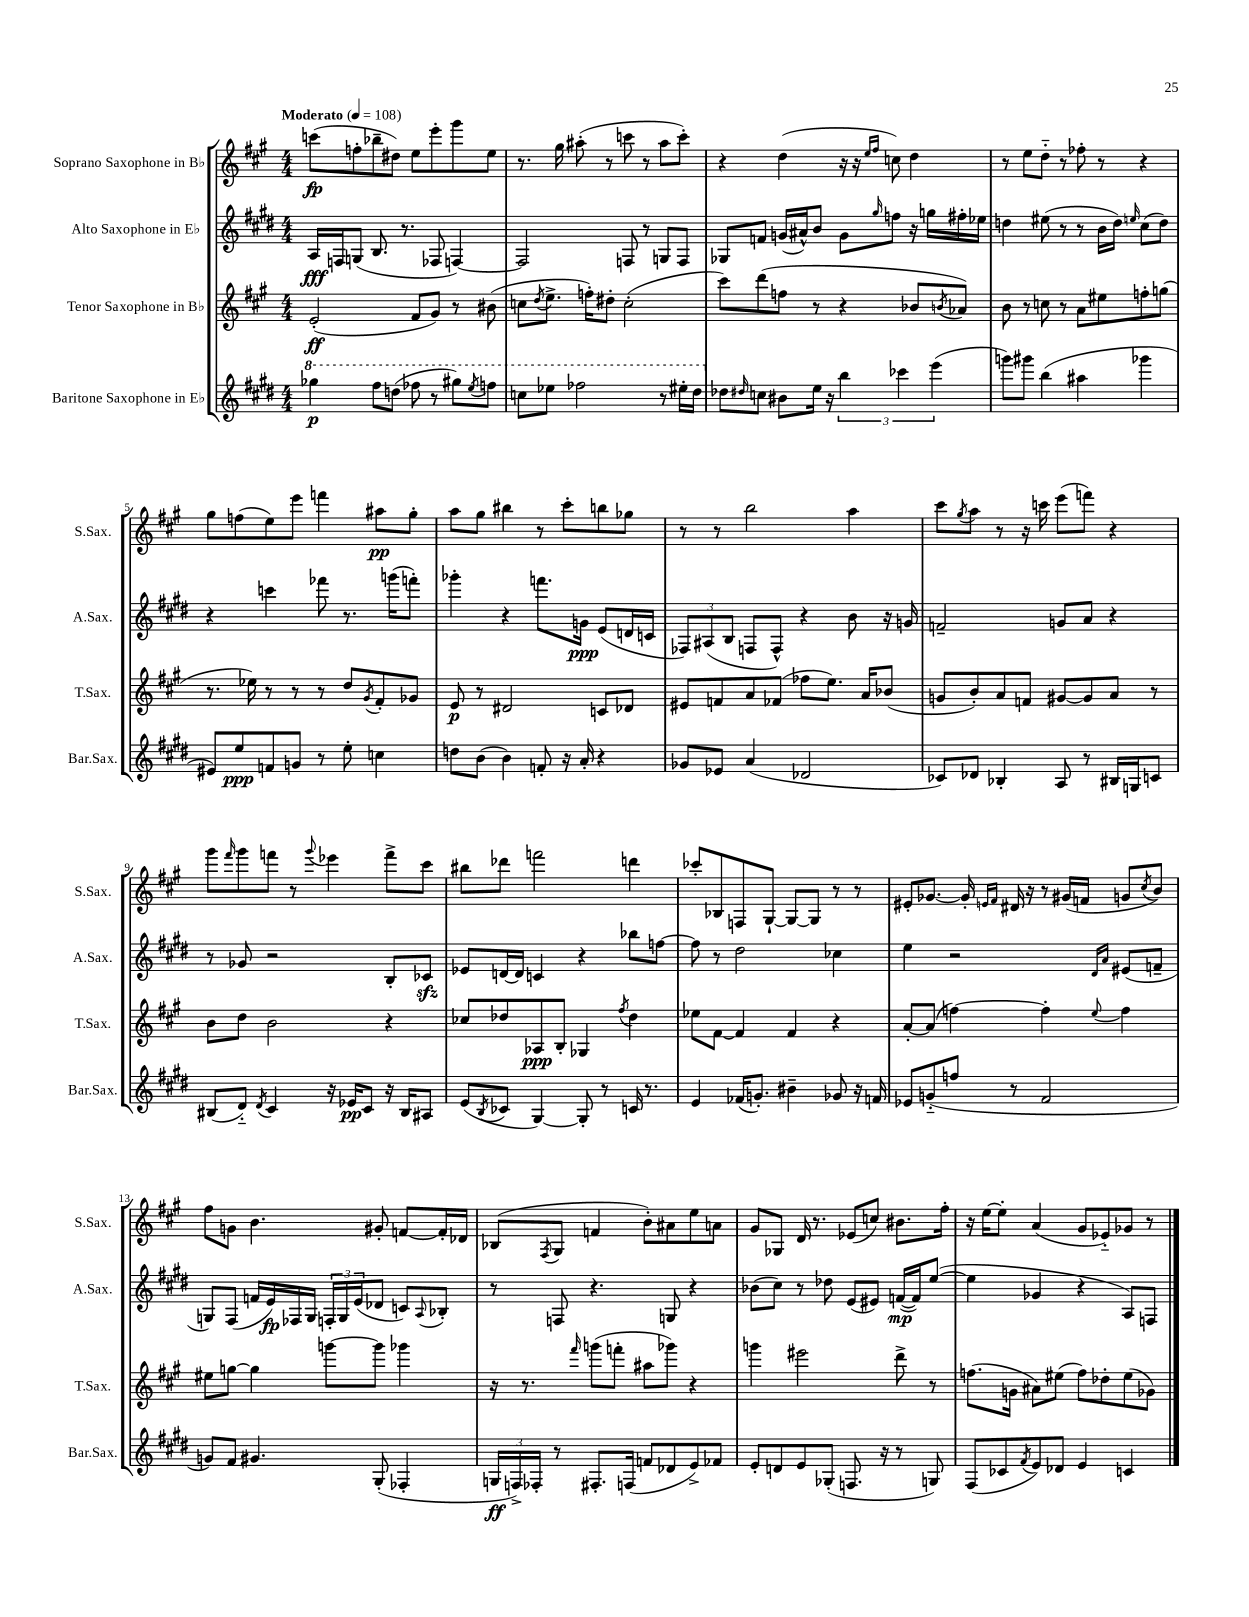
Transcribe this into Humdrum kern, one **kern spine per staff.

**kern	**kern	**kern	**kern
*staff4	*staff3	*staff2	*staff1
*clefG2	*clefG2	*clefG2	*clefG2
*k[f#c#g#d#]	*k[f#c#g#]	*k[f#c#g#d#]	*k[f#c#g#]
*M4/4	*M4/4	*M4/4	*M4/4
*MM108	*MM108	*MM108	*MM108
4ggg-	(2e'	16A	(8ccc
.	.	16F	.
.	.	(8G	8ff'
8fff#	.	8.B	8bb-~
(8ddd	.	.	8dd#)
.	.	8.r	.
8fff-	8f#	.	8ee
8r	8g#)	8F-	8eee'
8ggg#)	8r	[4F)	8ggg#
8qeee	.	.	.
8fff	(8b#	.	8ee
=	=	=	=
8ccc	8cc	2F]	8.r
.	8qdd	.	.
8eee-	8.ee^	.	.
.	.	.	16gg#
2fff-	.	.	(8aa#'
.	16ff')	.	.
.	8dd#'	.	8r
.	(2cc'	8F	8ccc
.	.	8r	8r
8r	.	8G	8aa#
16eee#'	.	8F	8ccc')
16ddd#	.	.	.
=	=	=	=
8dd-	8ccc#)	8G-	4r
16qqdd#	.	.	.
8cc	(8ddd	8f	.
8b#	8ff	(16g	(4dd
.	.	16a#^^)	.
16ee	8r	8b	.
16r	.	.	.
6bb	4r	8g	16r
.	.	.	16r
.	.	.	16qqee
.	.	16qqgg#	16qqff#
.	.	8ff	8cc)
6ccc-	.	.	.
.	8b-	16r	4dd
.	.	16gg	.
(6eee	.	.	.
.	8qb	.	.
.	8a-)	16ff#'	.
.	.	16ee-	.
=	=	=	=
8ggg)	8b	4dd	8r
8ggg#	8r	.	8ee
(4bb	8cc	(8ee#	8dd'~
.	8r	8r	8r
4aa#	8a	8r	8ff-'
.	8ee#	16b	8r
.	.	16dd)	.
.	.	16qqee	.
4ggg-	8ff'	(8cc#	4r
.	(8gg	8dd)	.
=	=	=	=
8e#)	8.r	4r	8gg#
8ee	.	.	(8ff
.	16ee-)	.	.
8f	8r	4ccc	8ee)
8g	8r	.	8eee
8r	8r	8fff-	4fff
8ee'	8dd	8.r	.
.	8qg#	.	.
4cc	8f#'	.	8aa#
.	.	(16ggg	.
.	8g-	8fff')	8gg#'
=	=	=	=
8dd	8e	4ggg-'	8aa
(8b	8r	.	8gg#
4b)	2d#	4r	4bb#
8f'	.	8.fff	8r
16r	.	.	8ccc#'
16a'	.	16g	.
4r	8c	(8e	8bb
.	8d-	16d	8gg-
.	.	16c	.
=	=	=	=
8g-	8e#	12F-)	8r
.	.	(12A#	.
8e-	8f	.	8r
.	.	12B	.
(4a	8a	8F	2bb
.	(8f-	8F^^)	.
2d-	8ff-	4r	.
.	8.ee)	.	.
.	.	8b	4aa
.	16a	.	.
.	(8b-	16r	.
.	.	16g	.
=	=	=	=
8c-)	8g	2f~	8ccc#
.	.	.	8qgg#
8d-	8b')	.	8aa
4B-'	8a	.	8r
.	8f	.	16r
.	.	.	16ccc
8A	[8g#	8g	(8eee
8r	8g#]	8a	8fff)
16B#	8a	4r	4r
16G	.	.	.
8c	8r	.	.
=	=	=	=
(8B#	8b	8r	8ggg#
.	.	.	16qqfff#
8d#'~)	8dd	8g-	8ggg#
8qd#	.	.	.
4c#	2b	2r	8fff
.	.	.	8r
.	.	.	8qqggg#
16r	.	.	4eee-
16e-	.	.	.
8c#	.	.	.
16r	4r	8B'	8fff^
16B#	.	.	.
8A#	.	8c-	8ccc#
=	=	=	=
(8e	8cc-	8e-	8bb#
8qB	.	.	.
8c-	8dd-	[16d	8ddd-
.	.	16d]	.
[4G#)	8A-	4c	2fff
.	8B'	.	.
8G#']	4G-	4r	.
8r	.	.	.
.	8qff#	.	.
16c	4dd-	8bb-	4ddd
8.r	.	.	.
.	.	[8ff	.
=	=	=	=
4e	8ee-	8ff]	8ccc-'
.	[8f#	8r	8B-
(16f-	4f#]	2dd#	8F
8.g')	.	.	.
.	.	.	[8G#`
4b#~	4f#	.	8G#_
.	.	.	8G#]
8g-	4r	4cc-	8r
16r	.	.	8r
16f	.	.	.
=	=	=	=
8e-	[8a'	4ee	8e#'
(8g'~	(8a]	.	[8.g-
8ff	[4ff)	2r	.
.	.	.	16g-']
.	.	.	16qqe
.	.	.	16qqf#
8r	.	.	16d#
.	.	.	16r
2f#	4ff']	.	8r
.	.	.	(16g#
.	.	.	16f
.	.	16qqd#	.
.	8qqee	16qqa	.
.	4ff	(8e#	8g
.	.	.	8qcc#
.	.	8f~	8b)
=	=	=	=
8g)	8ee#	8G)	8ff#
8f#	[8gg	(8F#	8g
4.g#	4gg]	16f	4.b
.	.	16e)	.
.	.	16F-	.
.	.	16G	.
.	[8ggg	24F'	.
.	.	24G	.
.	.	(24e	.
(8G#'	8ggg]	8d-	8g#'
4F-'	4ggg-	8c)	[8f
.	.	8qqA	.
.	.	8B-'	16f']
.	.	.	16d-
=	=	=	=
24G	16r	8r	(8B-
24F^)	.	.	.
.	8.r	.	.
24F-'	.	.	.
.	.	.	8qF#
8r	.	8F	8G#
.	16qqfff#	.	.
8.F#'	(8ggg	4.r	4f
.	8fff'	.	.
(16F	.	.	.
8f	8aa#	.	8b')
8d-	8ggg-)	8G	8a#
8e^)	4r	4r	8ee
8f-	.	.	8a
=	=	=	=
8e'	4ggg	(8b-	8g#
8d	.	8cc#)	8G-
8e	2eee#	8r	16d
.	.	.	8.r
(8G-'	.	8dd-	.
8.F	.	(8e	(8e-
.	.	8e#)	8cc)
16r	.	.	.
8r	8ddd^	([16f	8.b#
.	.	16f])	.
8G)	8r	([8ee	.
.	.	.	16ff#'
=	=	=	=
(8F#	(8.ff	4ee]	16r
.	.	.	[16ee
8c-	.	.	8ee']
.	16g	.	.
8qf#	.	.	.
8e)	8a#)	4g-	(4a
8d-	(8ee#	.	.
4e	8ff)	4r	8g#
.	8dd-'	.	8e-'~)
4c	(8ee#	8A)	8g-
.	8g-)	8F	8r
==	==	==	==
*-	*-	*-	*-
